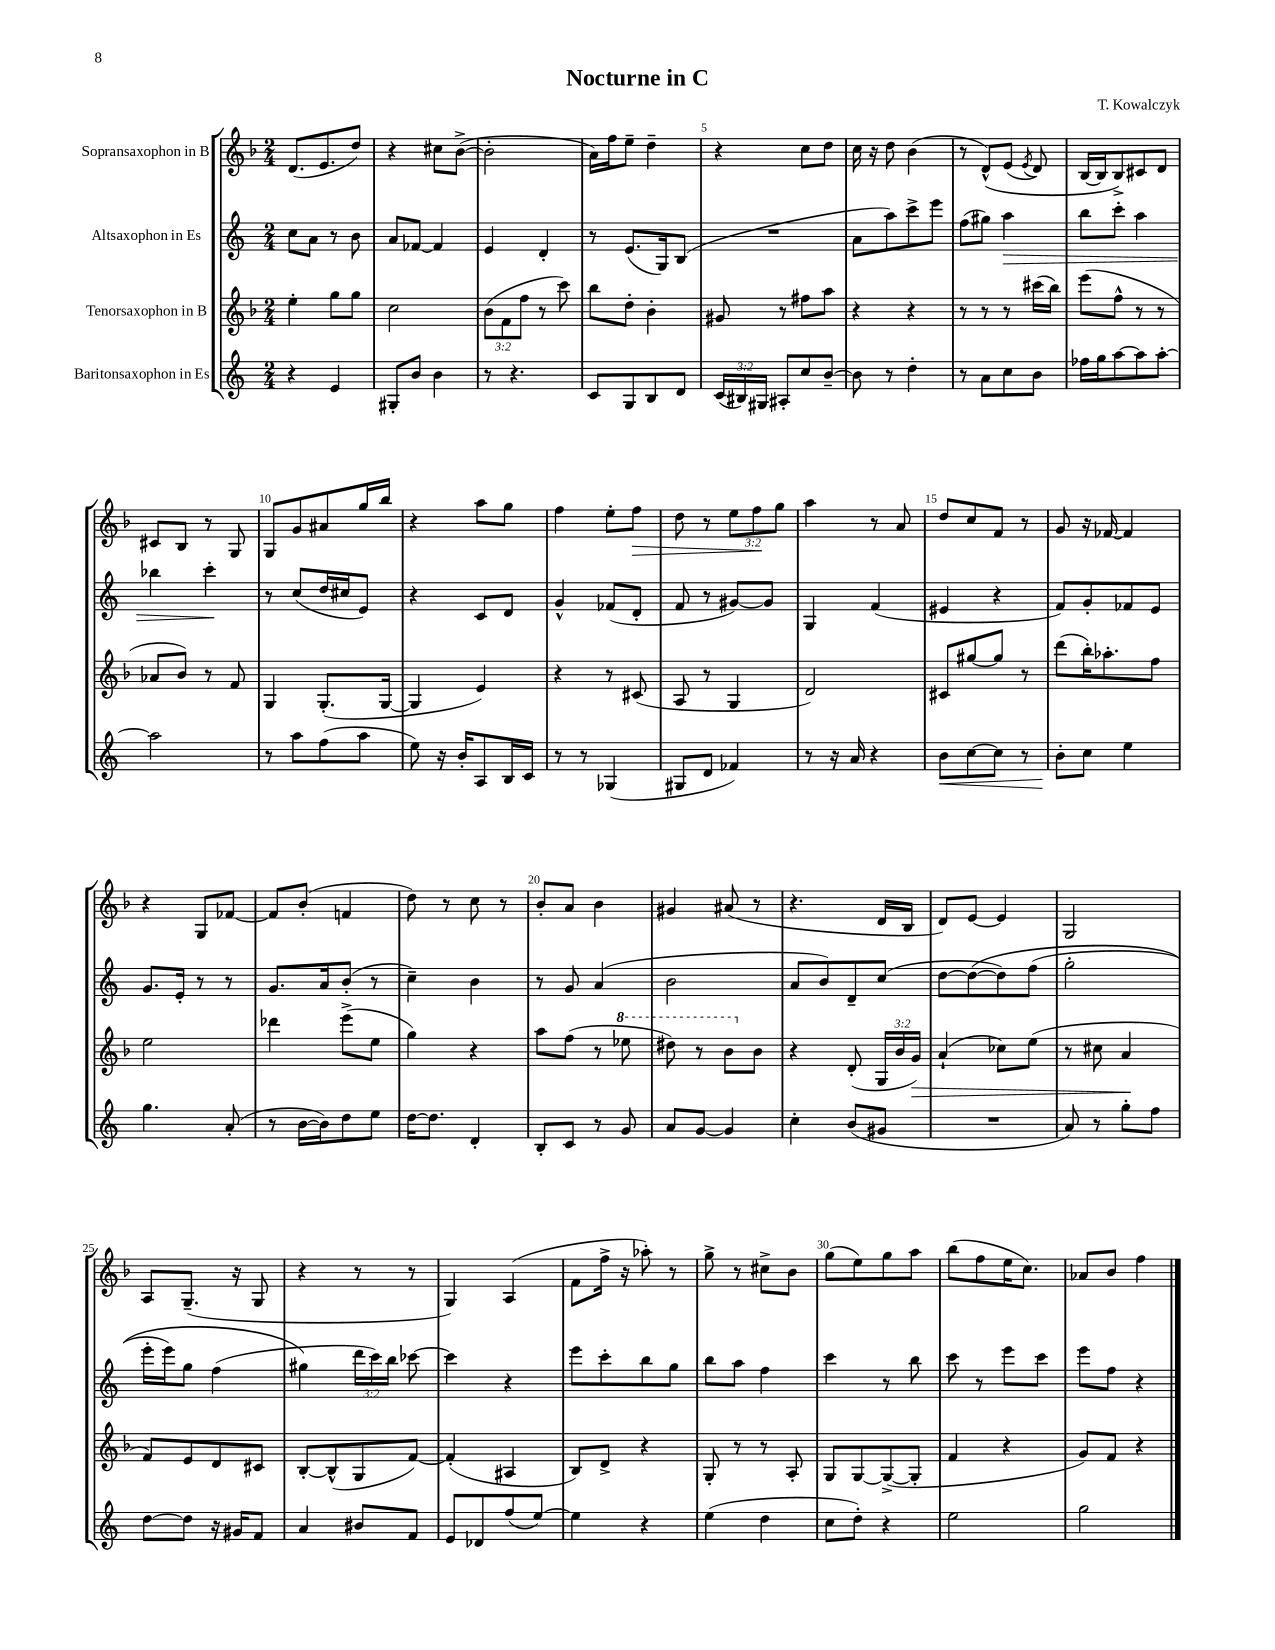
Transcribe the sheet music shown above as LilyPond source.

\header { title = "Nocturne in C" composer = "T. Kowalczyk" }
<<
\new StaffGroup <<
\new Staff = "s0" \with { instrumentName = "Sopransaxophon in B" } {
    \clef treble \key f \major \numericTimeSignature \time 2/4 \override Staff.TupletNumber.text = #tuplet-number::calc-fraction-text
    \autoBeamOff d'8.[( e'8. d''8]) |
    r4 cis''8[ bes'8]~->( |
    bes'2-. |
    a'16[) f''16 e''8]-- d''4-- |
    r4 c''8[ d''8] |
    c''16 r16 d''8 bes'4( |
    r8 d'8[-^)\( e'8]( \acciaccatura { e'8 } d'8) |
    bes16[~ bes16 bes8->\) cis'8 d'8] |
    cis'8[ bes8] r8 g8 |
    g8[ g'8 ais'8 g''16 bes''16] |
    r4 a''8[ g''8] |
    f''4 e''8[-. f''8]\> |
    d''8 r8 \tuplet 3/2 { e''8[ f''8\! g''8] } |
    a''4 r8 a'8 |
    d''8[ c''8 f'8] r8 |
    g'8 r16 fes'16~ fes'4 |
    r4 g8[ fes'8]~ |
    fes'8[ bes'8]-.( f'4 |
    d''8) r8 c''8 r8 |
    bes'8[-. a'8] bes'4 |
    gis'4 ais'8( r8 |
    r4. d'16[ bes16] |
    d'8[) e'8]~ e'4 |
    g2 |
    a8[ g8.]--( r16 g8 |
    r4 r8 r8 |
    g4) a4( |
    f'8[ f''16]-> r16 aes''8-.) r8 |
    g''8-> r8 cis''8[-> bes'8] |
    g''8[( e''8) g''8 a''8] |
    bes''8[( f''8 e''16 c''8.]) |
    aes'8[ bes'8] f''4 \bar "|." |
}
\new Staff = "s1" \with { instrumentName = "Altsaxophon in Es" } {
    \clef treble \key c \major \numericTimeSignature \time 2/4 \override Staff.TupletNumber.text = #tuplet-number::calc-fraction-text
    \autoBeamOff c''8[ a'8] r8 b'8 |
    a'8[ fes'8]~ fes'4 |
    e'4 d'4-. |
    r8 e'8.[( g16) b8]( |
    R2 |
    a'8[ a''8) c'''8-> e'''8] |
    f''8[( gis''8]) a''4\> |
    b''8[ c'''8]-. a''4 |
    bes''4 c'''4-.\! |
    r8 c''8[( d''16 cis''16 e'8]) |
    r4 c'8[ d'8] |
    g'4-^ fes'8[( d'8]-. |
    f'8 r8 gis'8[~) gis'8] |
    g4 f'4( |
    eis'4 r4 |
    f'8[) g'8-. fes'8 e'8] |
    g'8.[ e'16]-. r8 r8 |
    g'8.[ a'16 b'8]-.( r8 |
    c''4--) b'4 |
    r8 g'8 a'4( |
    b'2 |
    a'8[ b'8) d'8-- c''8]( |
    d''8[~ d''8~\( d''8) f''8]( |
    g''2-. |
    e'''16[-. e'''16) g''8] f''4( |
    gis''4\) \tuplet 3/2 { d'''16[ c'''16) b''16] } ces'''8~ |
    ces'''4 r4 |
    e'''8[ c'''8-. b''8 g''8] |
    b''8[ a''8] f''4 |
    c'''4 r8 b''8 |
    c'''8 r8 e'''8[ c'''8] |
    e'''8[ f''8] r4 \bar "|." |
}
\new Staff = "s2" \with { instrumentName = "Tenorsaxophon in B" } {
    \clef treble \key f \major \numericTimeSignature \time 2/4 \override Staff.TupletNumber.text = #tuplet-number::calc-fraction-text
    \autoBeamOff e''4-. g''8[ g''8] |
    c''2 |
    \tuplet 3/2 { bes'8[( f'8 f''8] } r8 c'''8) |
    bes''8[ d''8]-. bes'4-. |
    gis'8 r8 fis''8[ a''8] |
    r4 r4 |
    r8 r8 r8 cis'''16[( bes''16]) |
    e'''8[( f''8]-^ r8 r8 |
    aes'8[ bes'8]) r8 f'8 |
    g4 g8.[-.( g16]~ |
    g4 e'4) |
    r4 r8 cis'8( |
    a8 r8 g4 |
    d'2) |
    cis'8[ gis''8~ gis''8] r8 |
    d'''8[( bes''16-.) aes''8.-. f''8] |
    e''2 |
    des'''4 e'''8[->( e''8] |
    g''4) r4 |
    a''8[ f''8]( r8 \ottava #1 ees'''8 |
    dis'''8) r8 bes''8[ \ottava #0 bes'8] |
    r4 d'8-.( \tuplet 3/2 { g16[ bes'16 g'16]\>) } |
    a'4-!( ces''8[) e''8]( |
    r8 cis''8 a'4\! |
    f'8[) e'8 d'8 cis'8] |
    bes8[~-. bes8-^( g8 f'8]~) |
    f'4-.( ais4 |
    bes8[) d'8]-> r4 |
    g8-. r8 r8 a8-. |
    g8[ g8~ g8~->( g8]-. |
    f'4 r4 |
    g'8[) f'8] r4 \bar "|." |
}
\new Staff = "s3" \with { instrumentName = "Baritonsaxophon in Es" } {
    \clef treble \key c \major \numericTimeSignature \time 2/4 \override Staff.TupletNumber.text = #tuplet-number::calc-fraction-text
    \autoBeamOff r4 e'4 |
    gis8[-. b'8] b'4 |
    r8 r4. |
    c'8[ g8 b8 d'8] |
    \tuplet 3/2 { c'16[( bis16) gis16] } ais8[-. c''8 b'8]~-- |
    b'8 r8 d''4-. |
    r8 a'8[ c''8 b'8] |
    fes''16[ g''16 a''8~ a''8 a''8]~-. |
    a''2 |
    r8 a''8[ f''8( a''8] |
    e''8) r16 b'16[-. a8 b16 c'16] |
    r8 r8 ges4( |
    gis8[ d'8] fes'4) |
    r8 r16 a'16 r4 |
    b'8[\< c''8~ c''8] r8 |
    b'8[-.\! c''8] e''4 |
    g''4. a'8-.( |
    r8 b'16[~ b'16) d''8 e''8] |
    d''16[~ d''8.] d'4-. |
    b8[-. c'8] r8 g'8 |
    a'8[ g'8]~ g'4 |
    c''4-. b'8[( gis'8] |
    R2 |
    a'8) r8 g''8[-. f''8] |
    d''8[~ d''8] r16 gis'16[ f'8] |
    a'4 bis'8[ f'8] |
    e'8[ des'8 f''8( e''8]~) |
    e''4 r4 |
    e''4( d''4 |
    c''8[ d''8]-.) r4 |
    e''2 |
    g''2 \bar "|." |
}
>>
>>
\layout { \context { \Score \override BarNumber.break-visibility = ##(#f #t #t) barNumberVisibility = #(every-nth-bar-number-visible 5) } }
